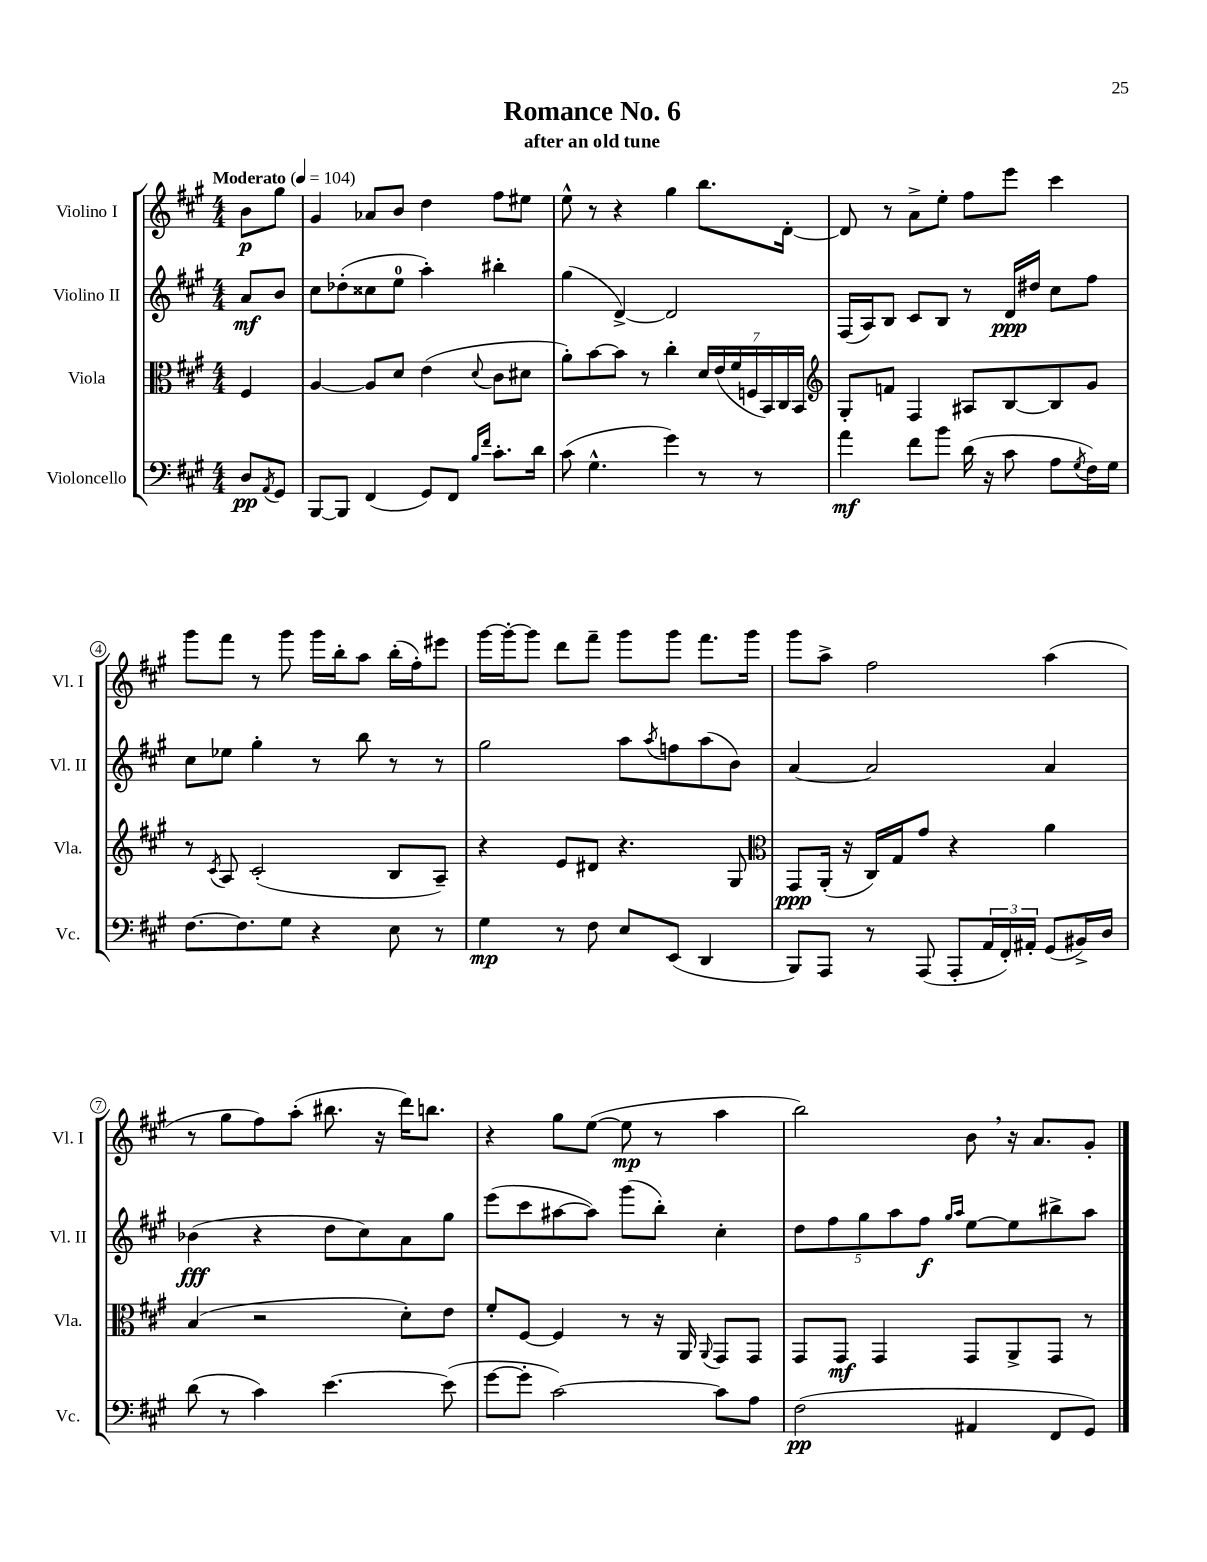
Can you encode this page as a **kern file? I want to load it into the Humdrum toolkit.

**kern	**kern	**kern	**kern
*staff4	*staff3	*staff2	*staff1
*clefF4	*clefC3	*clefG2	*clefG2
*k[f#c#g#]	*k[f#c#g#]	*k[f#c#g#]	*k[f#c#g#]
*M4/4	*M4/4	*M4/4	*M4/4
*MM104	*MM104	*MM104	*MM104
8D	4F#	8a	8b
8qAA	.	.	.
8GG#	.	8b	8gg#
=	=	=	=
[8BBB	[4A	8cc#	4g#
8BBB]	.	(8dd-'	.
(4FF#	8A]	8cc##	8a-
.	8d	8ee	8b
8GG#)	(4e	4aa')	4dd
8FF#	.	.	.
16qqB	.	.	.
16qqf#	8qqd	.	.
8.c#'	8c#	4bb#'	8ff#
.	8d#	.	8ee#
16d	.	.	.
=	=	=	=
(8c#	8a')	(4gg#	8ee^^
4.G#^^	[8b	.	8r
.	8b]	[4d^)	4r
.	8r	.	.
4g#)	4cc#'	2d]	4gg#
8r	28d	.	8.bb
.	(28e	.	.
.	28f#	.	.
.	28F	.	.
8r	.	.	.
.	28BB)	.	.
.	28C#	.	.
.	.	.	[16d'
.	28BB	.	.
=	=	=	=
*	*clefG2	*	*
4a	8G#'	(16F#	8d]
.	.	16A)	.
.	8f	8B	8r
8f#	4F#	8c#	8a^
8b	.	8B	8ee'
(16d	8A#	8r	8ff#
16r	.	.	.
8c#	[8B	16d	8eee
.	.	16dd#	.
8A	8B]	8cc#	4ccc#
8qG#	.	.	.
16F#)	8g#	8ff#	.
16G#	.	.	.
=	=	=	=
[8.F#	8r	8cc#	8ggg#
.	8qc#	.	.
.	8A	8ee-	8fff#
8.F#]	.	.	.
.	(2c#'	4gg#'	8r
8G#	.	.	8ggg#
4r	.	8r	16ggg#
.	.	.	16bb'
.	.	8bb	8aa
8E	8B	8r	(16bb'
.	.	.	16ff#')
8r	8A~)	8r	8eee#
=	=	=	=
4G#	4r	2gg#	[16ggg#
.	.	.	16ggg#'_
.	.	.	8ggg#]
8r	8e	.	8ddd
8F#	8d#	.	8fff#~
8E	4.r	8aa	8ggg#
.	.	8qaa	.
(8EE	.	8ff	8ggg#
4DD	.	(8aa	8.fff#
.	8G#	8b)	.
.	.	.	16ggg#
=	=	=	=
*	*clefC3	*	*
8BBB)	8GG#	[4a	8ggg#
8AAA	(16AA'	.	8aa^
.	16r	.	.
8r	16C#)	2a]	2ff#
.	16G#	.	.
(8AAA	8g#	.	.
8AAA'	4r	.	.
24AA	.	.	.
24FF#')	.	.	.
24AA#'	.	.	.
(8GG#	4a	4a	(4aa
16BB#^)	.	.	.
16D	.	.	.
=	=	=	=
(8d	(4B	(4b-	8r
8r	.	.	8gg#
4c#)	2r	4r	8ff#)
.	.	.	(8aa'
[4.e	.	8dd	8.bb#
.	.	8cc#)	.
.	.	.	16r
.	8d')	8a	16ddd)
.	.	.	8.bb
(8e]	8e	8gg#	.
=	=	=	=
[8g#	8f#'	(8eee	4r
8g#']	[8F#	8ccc#	.
[2c#)	4F#]	[8aa#	8gg#
.	.	8aa#])	([8ee
.	8r	(8ggg#	8ee]
.	16r	8bb')	8r
.	16AA	.	.
.	8qqAA	.	.
8c#]	8GG#	4cc#'	4aa
8A	8GG#	.	.
=	=	=	=
(2F#	8GG#	10dd	2bb)
.	.	10ff#	.
.	8GG#	.	.
.	.	10gg#	.
.	4GG#	.	.
.	.	10aa	.
.	.	10ff#	.
.	.	16qqgg#	.
.	.	16qqaa	.
4AA#	8GG#	[8ee	8b
.	8AA^	8ee]	16r
.	.	.	8.a
8FF#	8GG#	8bb#^	.
8GG#)	8r	8aa	8g#'
==	==	==	==
*-	*-	*-	*-
